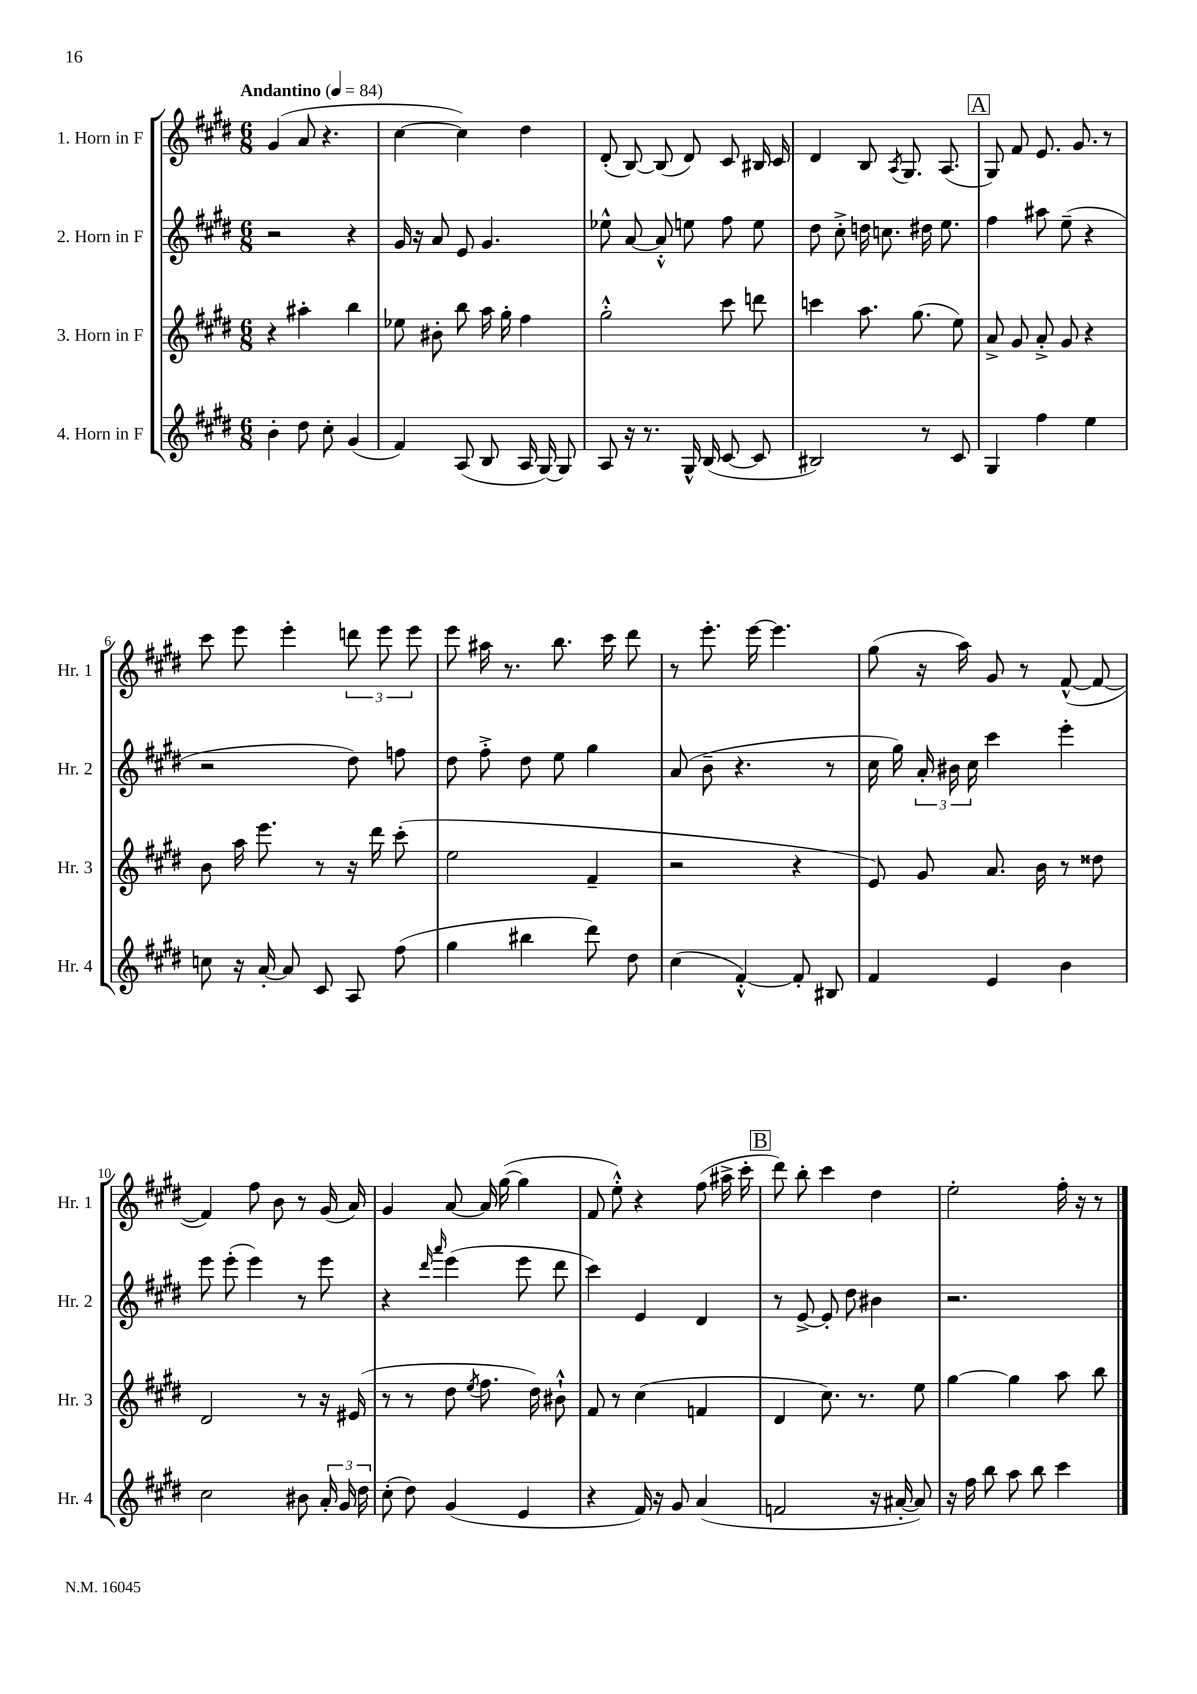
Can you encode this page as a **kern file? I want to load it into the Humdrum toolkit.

**kern	**kern	**kern	**kern
*staff4	*staff3	*staff2	*staff1
*clefG2	*clefG2	*clefG2	*clefG2
*k[f#c#g#d#]	*k[f#c#g#d#]	*k[f#c#g#d#]	*k[f#c#g#d#]
*M6/8	*M6/8	*M6/8	*M6/8
*MM84	*MM84	*MM84	*MM84
4b'\	4r	2r	(4g#/
8dd#\	4aa#'\	.	8a/
8cc#'\	.	.	4.r
(4g#/	4bb\	4r	.
=	=	=	=
4f#/)	8ee-\	16g#/	[4cc#\
.	.	16r	.
.	8b#'\	8a/	.
(8A/	8bb\	8e/	4cc#\])
8B/	16aa\	4.g#/	.
.	16gg#'\	.	.
16A/	4ff#\	.	4dd#\
[16G#/)	.	.	.
8G#/]	.	.	.
=	=	=	=
8A/	2gg#'^^\	8ee-^^\	(8d#'/
16r	.	[8a/	[8B/)
8.r	.	.	.
.	.	8a'^^/]	(8B/]
16G#^^/	.	8ee\	8d#/)
(16B/	.	.	.
[8c#/	8ccc#\	8ff#\	8c#/
8c#/]	8ddd\	8ee\	16B#/
.	.	.	16c#/
=	=	=	=
2B#/)	4ccc\	8dd#\	4d#/
.	.	8cc#'^\	.
.	8.aa\	16dd\	8B/
.	.	8.cc\	.
.	.	.	8qA/
.	.	.	8.G#/
.	(8.gg#\	.	.
8r	.	16dd#\	.
.	.	8.ee\	(8.A/
8c#/	8ee\)	.	.
=	=	=	=
4G#/	8a^/	4ff#\	8G#/)
.	8g#/	.	8f#/
4ff#\	8a'^/	8aa#\	8.e/
.	8g#/	(8ee~\	.
.	.	.	8.g#/
4ee\	4r	4r	.
.	.	.	8r
=	=	=	=
8cc\	8b\	2r	8ccc#\
16r	16aa\	.	8eee\
[16a'/	8.eee\	.	.
8a/]	.	.	4eee'\
8c#/	8r	.	.
8A/	16r	8dd#\)	12ddd\
.	16ddd#\	.	.
.	.	.	12eee\
(8ff#\	(8ccc#'\	8ff\	.
.	.	.	12eee\
=	=	=	=
4gg#\	2ee\	8dd#\	8eee\
.	.	8ff#'^\	16aa#\
.	.	.	8.r
4bb#\	.	8dd#\	.
.	.	8ee\	8.bb\
8ddd#\)	4f#~/	4gg#\	.
.	.	.	16ccc#\
8dd#\	.	.	8ddd#\
=	=	=	=
(4cc#\	2r	(8a/	8r
.	.	8b~\	8.eee'\
[4f#'^^/)	.	4.r	.
.	.	.	[16eee\
.	.	.	4.eee\]
8f#'/]	4r	.	.
8B#/	.	8r	.
=	=	=	=
4f#/	8e/)	16cc#\	(8gg#\
.	.	16gg#\)	.
.	8g#/	24a'/	16r
.	.	24b#\	.
.	.	.	16aa\)
.	.	24cc#\	.
4e/	8.a/	4ccc#\	8g#/
.	.	.	8r
.	16b\	.	.
4b\	8r	4eee'\	([8f#^^/
.	8dd##\	.	8f#/_
=	=	=	=
2cc#\	2d#/	8eee\	4f#/])
.	.	(8eee'\	.
.	.	4eee\)	8ff#\
.	.	.	8b\
8b#\	8r	8r	8r
24a'/	16r	8eee\	(16g#/
24g#/	.	.	.
.	(16e#/	.	16a/)
24dd#\	.	.	.
=	=	=	=
(8cc#'\	8r	4r	4g#/
8dd#\)	8r	.	.
.	.	16qqddd#/	.
.	.	16qqaaa/	.
(4g#/	8dd#\	(4eee\	[8a/
.	8qee/	.	.
.	8.ff#\	.	16a/]
.	.	.	([16gg#\
4e/	.	8eee\	4gg#\]
.	16dd#\)	.	.
.	8b#`^^\	8ddd#\	.
=	=	=	=
4r	8f#/	4ccc#\)	8f#/
.	8r	.	8ee'^^\)
16f#/)	(4cc#\	4e/	4r
16r	.	.	.
8g#/	.	.	.
(4a/	4f/	4d#/	(8ff#\
.	.	.	16aa#^\
.	.	.	16ccc#'\
=	=	=	=
2f/	4d#/	8r	8ddd#\)
.	.	[8e^/	8bb'\
.	8.cc#\)	8e'/]	4ccc#\
.	.	8dd#\	.
.	8.r	.	.
16r	.	4b#\	4dd#\
[16a#'/	.	.	.
8a#/])	8ee\	.	.
=	=	=	=
16r	[4gg#\	2.r	2ee'\
16ff#\	.	.	.
8bb\	.	.	.
8aa\	4gg#\]	.	.
8bb\	.	.	.
4ccc#\	8aa\	.	16ff#'\
.	.	.	16r
.	8bb\	.	8r
==	==	==	==
*-	*-	*-	*-
